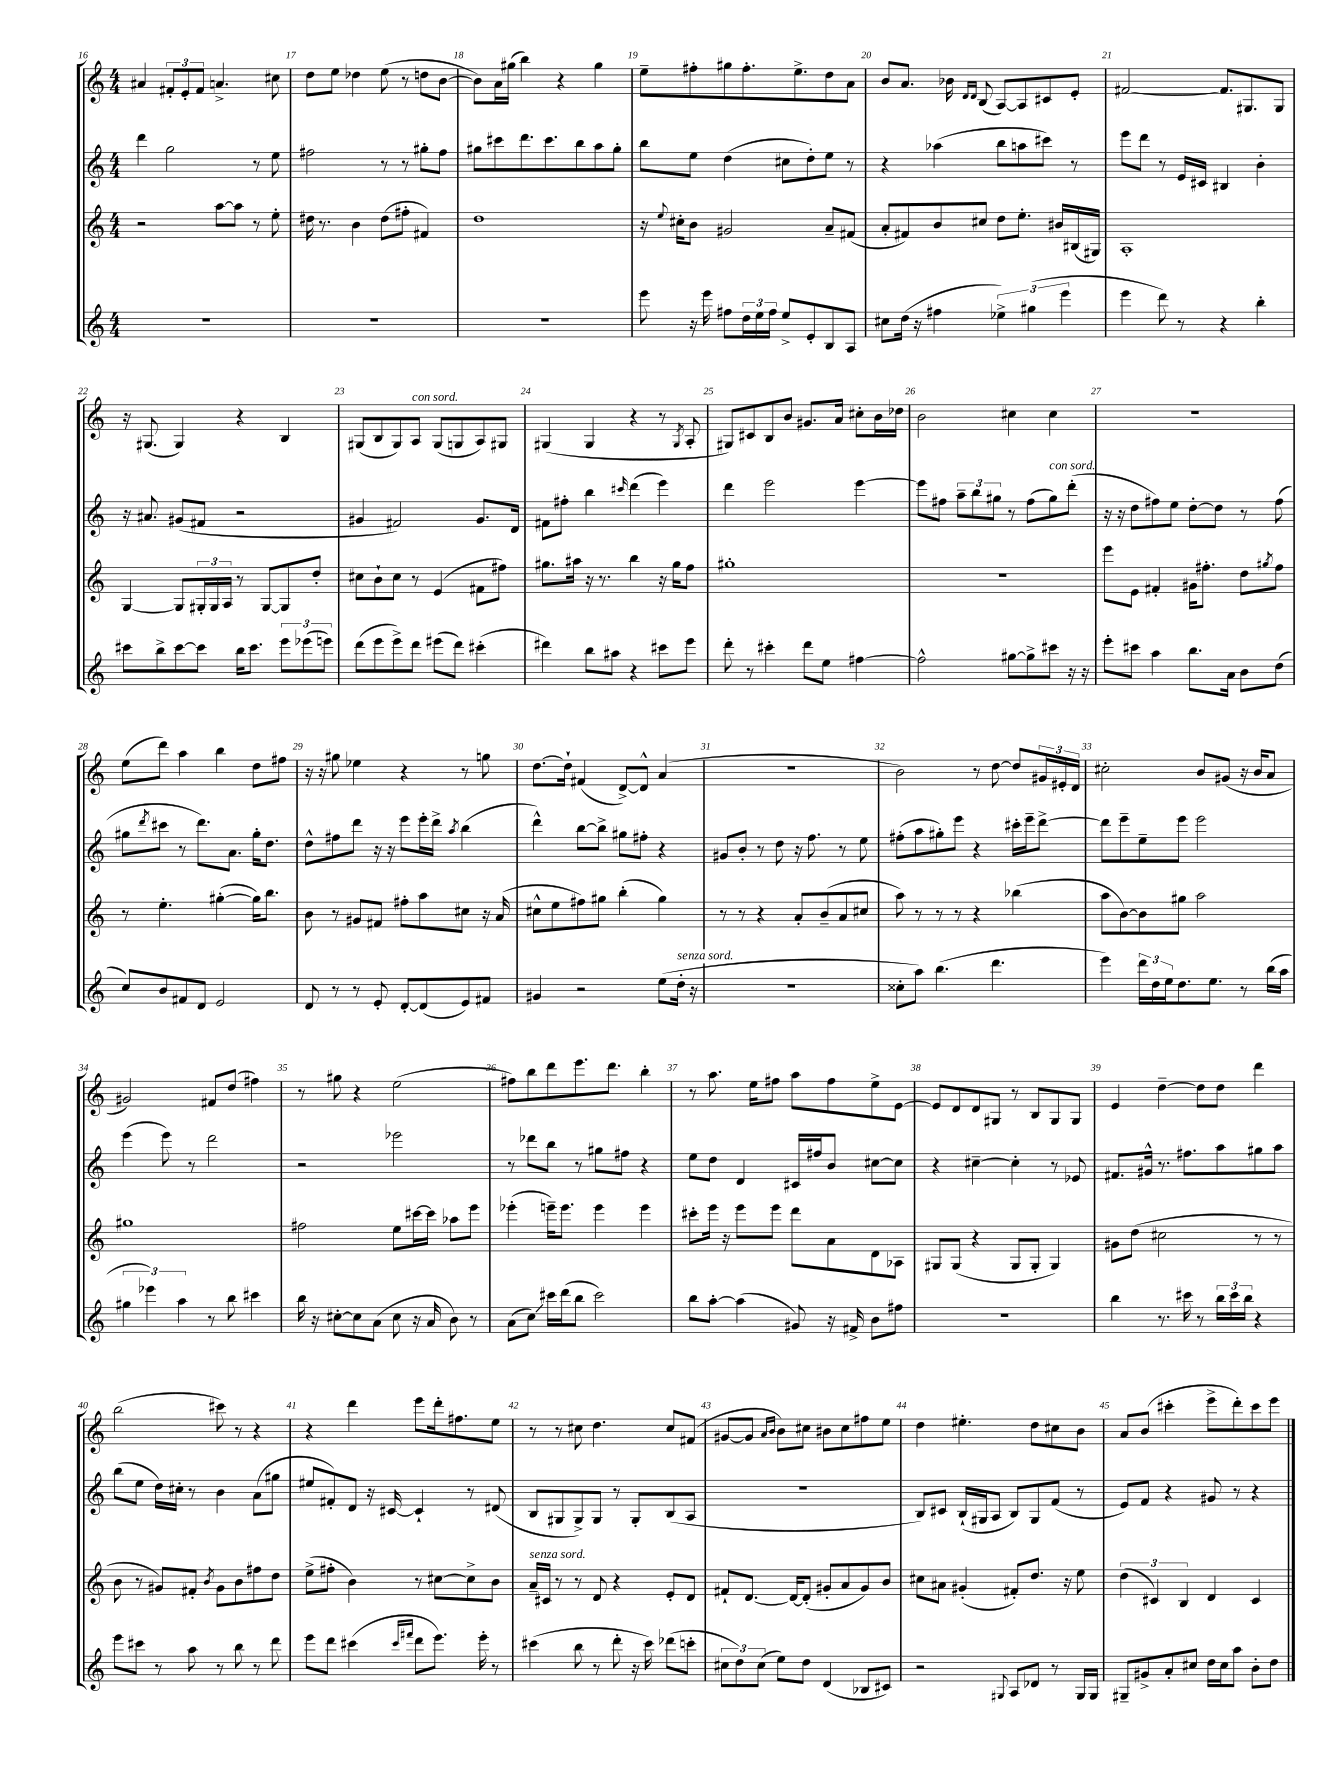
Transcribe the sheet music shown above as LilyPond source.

<<
\new StaffGroup <<
\new Staff = "s0" {
    \clef treble \key c \major \numericTimeSignature \time 4/4
    ais'4 \tuplet 3/2 { fis'8-. e'8-. fis'8 } a'4.-> cis''8 |
    d''8 e''8 des''4 e''8( r8 d''8 b'8~ |
    b'8) a'16 gis''16( b''4) r4 gis''4 |
    e''8-- fis''8-. gis''8 fis''8.-. e''8.-> d''8 a'8 |
    b'8 a'8. bes'16 \grace { d'16 d'16 } b8( a8~) a8 cis'8 e'8-. |
    fis'2~ fis'8. gis8. gis8 |
    r16 gis8.( gis4) r4 b4 |
    gis8( b8 gis8) a8^\markup { \italic "con sord." } gis8( g8 a8) gis8 |
    gis4( gis4 r4 r8 \acciaccatura { gis8 } a8-. |
    gis8) cis'8 b8 b'8 gis'8. a'16 cis''8-. b'16 des''16 |
    b'2 cis''4 cis''4 |
    R1 |
    e''8( d'''8) a''4 b''4 d''8 fis''8 |
    r16 r16 gis''8 ees''4 r4 r8 g''8 |
    d''8.~ d''16-! fis'4( d'8~->) d'8-^ a'4( |
    R1 |
    b'2) r8 d''8~ d''8 \tuplet 3/2 { gis'16 eis'16-. d'16 } |
    cis''2-. b'8 gis'8( r16 b'16 a'8 |
    gis'2) fis'8 d''8( fis''4) |
    r8 gis''8 r4 e''2( |
    fis''8) b''8 d'''8 e'''8. d'''8. b''4-. |
    r8 a''8. e''16 fis''8 a''8 fis''8 e''8-> e'8~ |
    e'8 d'8 d'8 gis8 r8 b8 gis8 gis8 |
    e'4 d''4~-- d''8 d''8 d'''4 |
    b''2( cis'''8) r8 r4 |
    r4 d'''4 e'''8 d'''16-. fis''8. e''8 |
    r8 r8 cis''8 d''4. cis''8 fis'8( |
    gis'8~ gis'8 \grace { a'16 b'16 } b'8) cis''8 bis'8 cis''8 fis''8 e''8 |
    d''4 eis''4.-. d''8 cis''8 b'8 |
    a'8 b'8( cis'''4-. e'''8-> d'''8-.) cis'''8 e'''8 \bar "|." |
}
\new Staff = "s1" {
    \clef treble \key c \major \numericTimeSignature \time 4/4
    d'''4 g''2 r8 e''8 |
    fis''2 r8 r8 gis''8-. fis''8 |
    gis''8 cis'''8 d'''8. cis'''8. b''8 a''8 gis''8-. |
    b''8 e''8 d''4( cis''8 d''8-.) e''8 r8 |
    r4 aes''4( b''8 a''8 cis'''8) r8 |
    e'''8 d'''8 r8 e'16 cis'16 bis4 b'4-. |
    r16 ais'8. gis'8( fis'8 r2 |
    gis'4 fis'2) gis'8. d'16 |
    fis'8 fis''8-. b''4 \grace { cis'''16 } d'''4( e'''4) |
    d'''4 e'''2 e'''4~ |
    e'''8 fis''8 \tuplet 3/2 { a''8-- b''8 gis''8 } r8 fis''8( gis''8^\markup { \italic "con sord." }) d'''8-.( |
    r16 r16 d''8 fis''8) e''8 d''8~-. d''8 r8 fis''8( |
    gis''8 \acciaccatura { d'''8 } cis'''8 r8 d'''8.) a'8. gis''16-. d''8. |
    d''8-^ fis''8 d'''8 r16 r16 e'''8 e'''16-. d'''16-> \acciaccatura { a''8 } b''4( |
    d'''4-^) b''8~ b''8-> gis''8 fis''8-. r4 |
    gis'8 b'8-. r8 d''8 r16 f''8. r8 e''8 |
    fis''8-.( a''8 gis''8-.) e'''8 r4 cis'''16-. e'''16-- d'''8~-> |
    d'''8 e'''8-- e''8-- e'''8 e'''2 |
    e'''4( e'''8) r8 d'''2 |
    r2 ees'''2 |
    r8 des'''8 b''8 r8 gis''8 fis''8 r4 |
    e''8 d''8 d'4 cis'16 fis''16 b'8 cis''8~ cis''8 |
    r4 cis''4~-- cis''4-. r8 ees'8 |
    fis'8. gis'16-^ r8. fis''8. a''8 gis''8 a''8 |
    b''8( e''8 d''16) cis''16-. r8 b'4 a'8( gis''8 |
    eis''8 fis'8-.) d'8 r16 cis'16~ cis'4-! r8 dis'8( |
    b8 gis8 gis8->) gis8 r8 gis8-. b8( a8 |
    R1 |
    b8) cis'8 b16-!( gis16 a8 b8) gis8 f'8( r8 |
    e'8) f'8 r4 gis'8 r8 r4 \bar "|." |
}
\new Staff = "s2" {
    \clef treble \key c \major \numericTimeSignature \time 4/4
    r2 a''8~ a''8 r8 e''8-. |
    dis''16 r8. b'4 dis''8( fis''8-. fis'4) |
    d''1 |
    r16 \appoggiatura { e''8 } cis''16-. b'8 gis'2 a'8-- fis'8( |
    a'8-. fis'8) b'8 cis''8 d''8 e''8.-. bis'16 bis16( gis16) |
    a1-. |
    g4~ g8 \tuplet 3/2 { gis16-. gis16 a16 } r8 gis8~ gis8 d''8-. |
    cis''8 b'8-! cis''8 r8 e'4( fis'8 fis''8) |
    gis''8. ais''16 r16 r8. b''4 r16 gis''16 f''8 |
    gis''1-. |
    R1 |
    e'''8 e'8 fis'4-. gis'16 fis''8.-. d''8 \acciaccatura { gis''8 } fis''8 |
    r8 e''4.-. gis''4~-.( gis''16) b''8. |
    b'8 r8 gis'8 fis'8 fis''8-. a''8 cis''8 r16 a'16( |
    cis''8-^ e''8 fis''8) gis''8 b''4-.( gis''4) |
    r8 r8 r4 a'8-. b'8--( a'8 cis''8 |
    a''8) r8 r8 r8 r4 bes''4( |
    a''8 b'8~) b'8 gis''8 a''2 |
    gis''1 |
    fis''2 e''8 cis'''16~ cis'''16 aes''8 e'''8 |
    ees'''4-.( e'''16--) e'''8. e'''4 e'''4 |
    cis'''8-. e'''16 r16 e'''8 e'''8 d'''8 a'8 d'8 aes8 |
    gis8 gis8( r4 gis8 gis8-. gis4) |
    gis'8 d''8( cis''2 r8 r8 |
    b'8 r8 gis'8) fis'8-. \acciaccatura { b'8 } gis'8 b'8 fis''8 d''8 |
    e''8->( fis''8-. b'4) r8 cis''8~ cis''8-> b'8 |
    a'16--^\markup { \italic "senza sord." } cis'16 r8 r8 d'8 r4 e'8-. d'8 |
    fis'8-! d'8.~ d'16~ d'8-.( gis'8-. a'8 gis'8) b'8 |
    cis''8 ais'8 gis'4-.( fis'8-.) d''8. r16 e''8 |
    \tuplet 3/2 { d''4( cis'4) b4 } d'4 cis'4 \bar "|." |
}
\new Staff = "s3" {
    \clef treble \key c \major \numericTimeSignature \time 4/4
    R1 |
    R1 |
    R1 |
    e'''8 r16 e'''16 fis''8 \tuplet 3/2 { d''16 e''16 fis''16 } e''8-> e'8-. b8 a8 |
    cis''8 d''16( r16 fis''4 \tuplet 3/2 { ees''4->) gis''4( e'''4 } |
    e'''4 d'''8) r8 r4 b''4-. |
    cis'''8 b''8-> cis'''8~ cis'''8 b''16 cis'''8. \tuplet 3/2 { e'''8 ees'''8( e'''8) } |
    d'''8( e'''8 e'''8->) d'''8 eis'''8( d'''8) cis'''4-.( |
    dis'''4) b''8 ais''8 r4 cis'''8 e'''8 |
    d'''8-. r8 cis'''4-. d'''8 e''8 fis''4~ |
    fis''2-^ gis''8~ gis''8-> cis'''8 r16 r16 |
    e'''8-. cis'''8 a''4 b''8. a'16 b'8 d''8( |
    c''8) b'8 fis'8 d'8 e'2 |
    d'8 r8 r8 e'8-. d'8~-. d'8( e'8) fis'8 |
    gis'4 r2 e''8( d''16-.^\markup { \italic "senza sord." } r16 |
    R1 |
    cisis''8-. a''8) b''4.( d'''4. |
    e'''4) \tuplet 3/2 { d'''16 d''16 e''16 } d''8. e''8. r8 b''16( a''16 |
    \tuplet 3/2 { gis''4 ees'''4) a''4 } r8 b''8 cis'''4 |
    b''16 r16 cis''8~-. cis''8 a'8( cis''8 r16 a'16 b'8) r8 |
    a'8( c''8\glissando) cis'''16 d'''16( b''8 cis'''2) |
    b''8 a''8~-. a''4( gis'8) r16 fis'16-> b'8 fis''8 |
    R1 |
    b''4 r8. cis'''16 r8 \tuplet 3/2 { b''16 cis'''16 b''16 } r4 |
    e'''8 cis'''8 r8 a''8 r8 b''8 r8 d'''8 |
    e'''8 d'''8 cis'''4( \grace { cis'''16 fis'''16 } d'''8 e'''8.) e'''16-. r8 |
    cis'''4( b''8 r8 d'''8-. r16 cis'''16) des'''8( c'''8-. |
    \tuplet 3/2 { cis''8 d''8) cis''8( } e''8) d''8 d'4( bes8 cis'8) |
    r2 \appoggiatura { gis8 } a8 des'8 r8 gis16 gis16 |
    gis8-- gis'8-> a'8-. cis''8 d''16 cis''16 a''8 b'8-. d''8 \bar "|." |
}
>>
>>
\layout { \context { \Score currentBarNumber = #16 \override BarNumber.break-visibility = ##(#f #t #t) barNumberVisibility = #all-bar-numbers-visible } }
